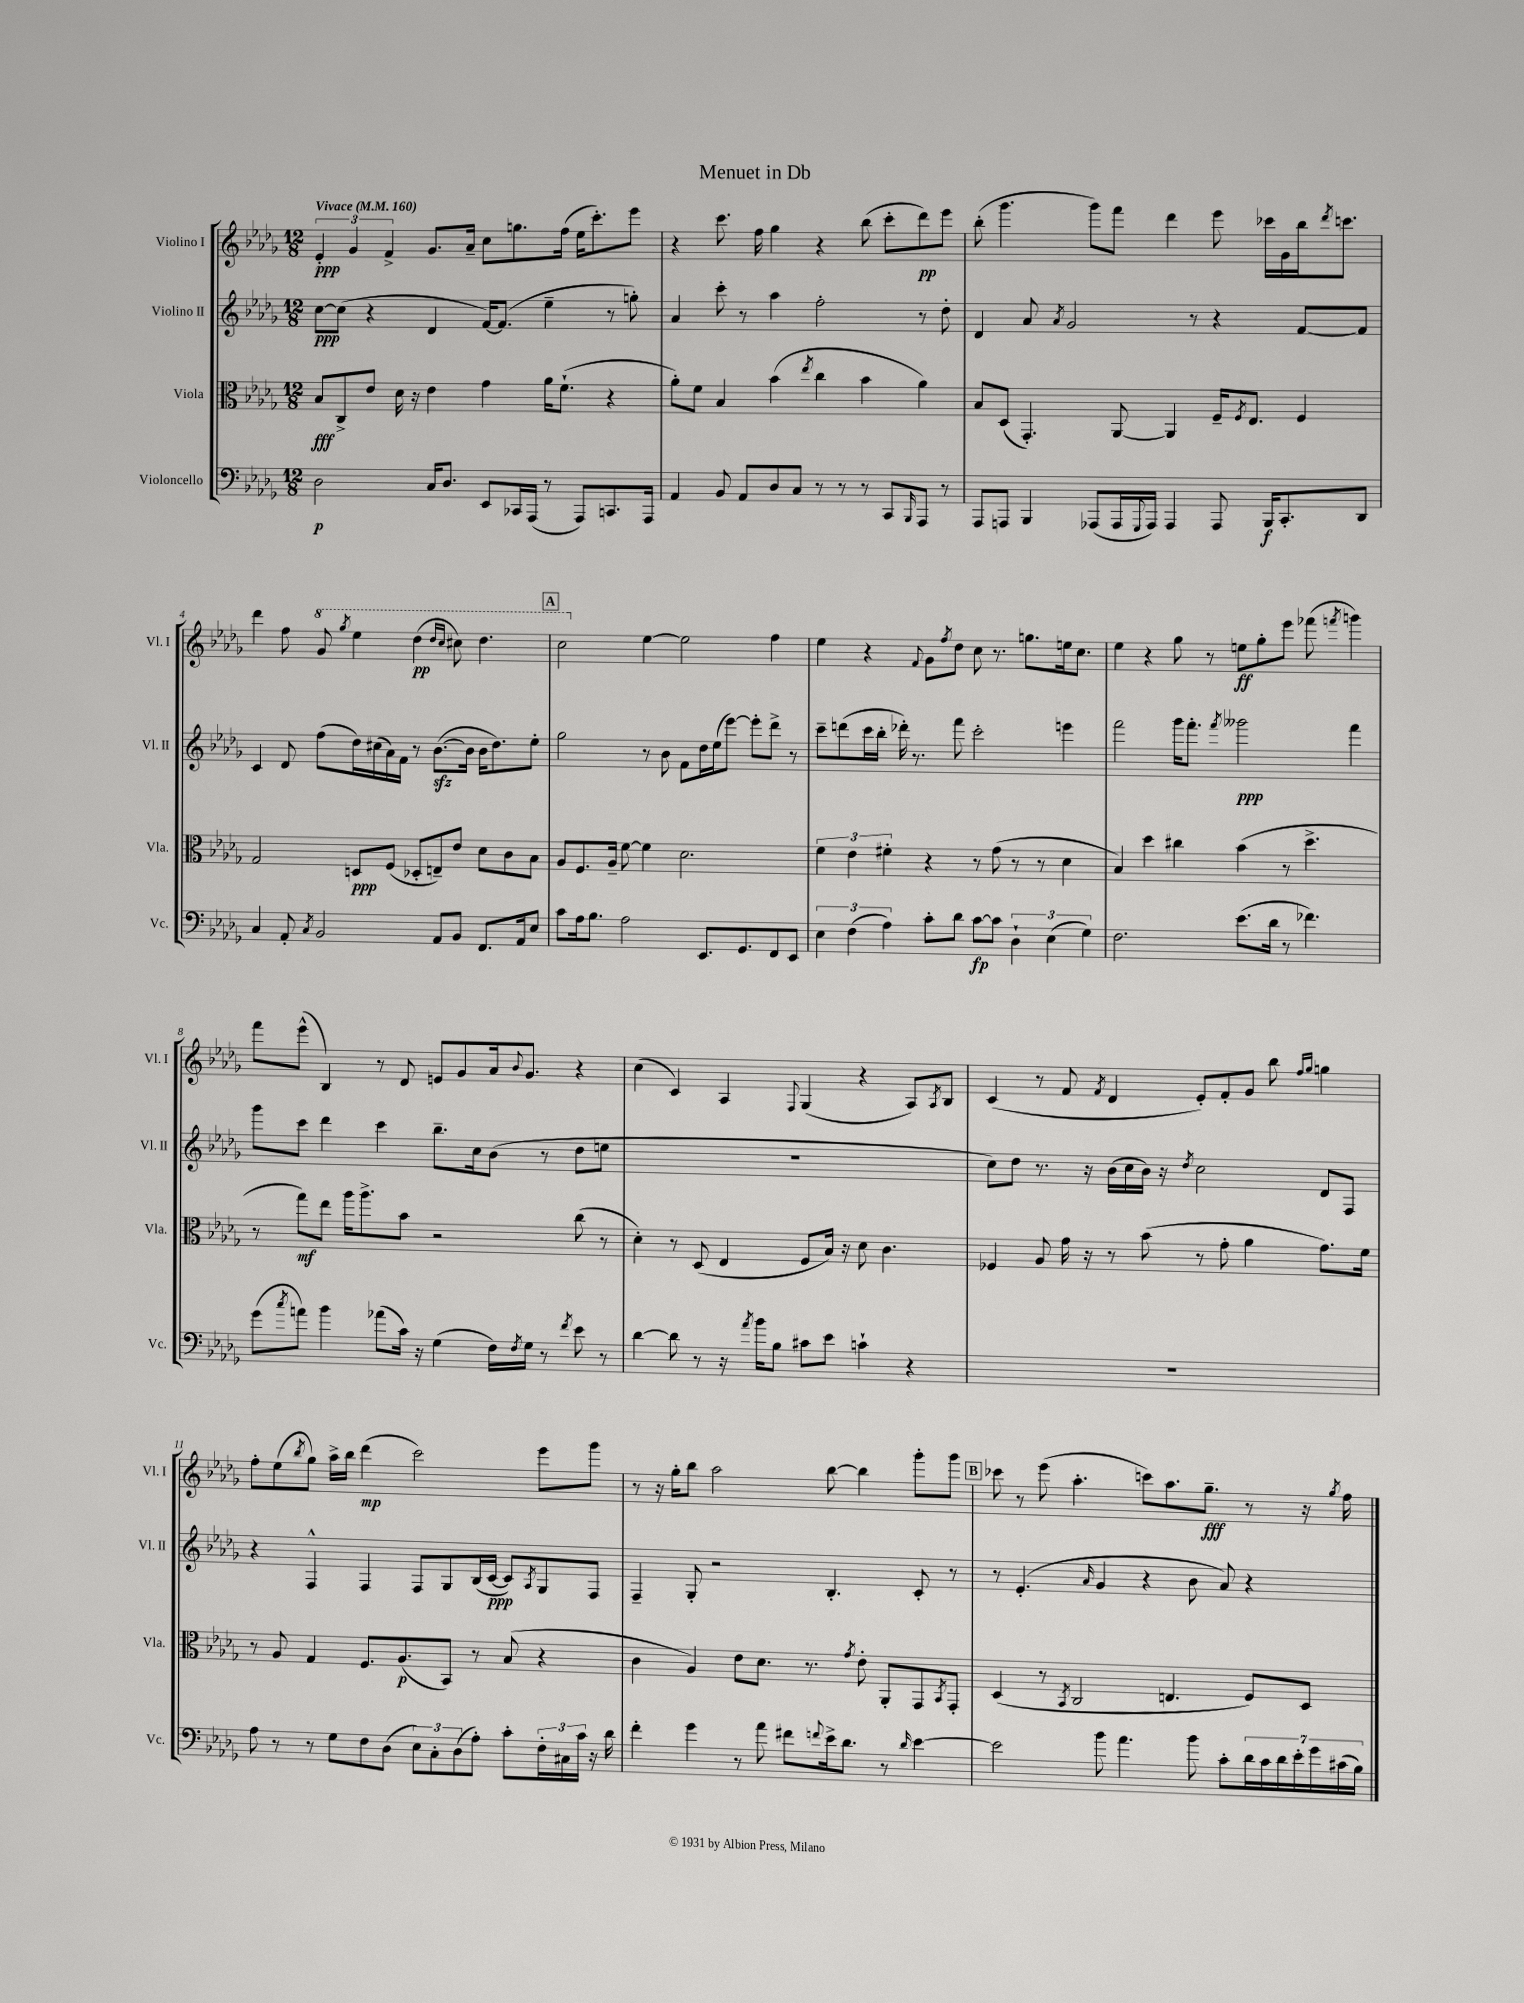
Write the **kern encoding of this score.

**kern	**kern	**kern	**kern
*staff4	*staff3	*staff2	*staff1
*clefF4	*clefC3	*clefG2	*clefG2
*k[b-e-a-d-g-]	*k[b-e-a-d-g-]	*k[b-e-a-d-g-]	*k[b-e-a-d-g-]
*M12/8	*M12/8	*M12/8	*M12/8
*MM160	*MM160	*MM160	*MM160
2D-	8B-	[8cc	6e-'
.	8C^	(8cc]	.
.	.	.	6g-
.	8e-	4r	.
.	.	.	6f^
.	16d-	.	.
.	16r	.	.
16C	4e-	4d-	8.g-
8.D-	.	.	.
.	.	.	16a-~
8EE-	4g-	[16f)	8cc
.	.	(8.f]	.
16CC-	.	.	8.gg
(16AAA-	.	.	.
8r	16a-	4ee-~	.
.	(8.f`	.	(16ff
8AAA-)	.	.	16ee-
.	.	.	8.ccc')
8.CC	4r	8r	.
.	.	8gg')	8eee-
16AAA-	.	.	.
=	=	=	=
4AA-	8a-')	4a-	4r
.	8f	.	.
8BB-	4B-	8ccc'	8.ccc
8AA-	.	8r	.
.	.	.	16ff
8D-	(4b-	4aa-	4gg-
8C	.	.	.
.	8qee-	.	.
8r	4cc	2ff'	4r
8r	.	.	.
8r	4b-	.	(8bb-
8CC	.	.	8ccc'
16qqBBB-	.	.	.
8AAA-	4a-)	8r	8ddd-)
8r	.	8dd-'	8eee-
=	=	=	=
8AAA-	8B-	4d-	(8bb-'
8AAA	(8D-	.	4.ggg-
4BBB-	4.GG-')	8a-	.
.	.	8qa-	.
.	.	2g-	.
(8AAA-	.	.	8ggg-)
16AAA-	[8AA-	.	8fff
8qqGGG-	.	.	.
16AAA-)	.	.	.
4AAA-	4AA-]	.	4ddd-
.	.	8r	.
8AAA-	16F~	4r	8eee-
.	8qF	.	.
.	8.E-	.	.
16BBB-	.	.	16ccc-
8.CC'	.	.	16g-
.	4F	[8f	16bb-
.	.	.	8qddd-
.	.	.	8.ccc
8DD-	.	8f]	.
=	=	=	=
4C	2G-	4c	4ddd-
8AA-'	.	8d-	8ff
8qC	.	.	.
2BB-	.	(8ff	8gg-
.	.	.	8qggg-
.	8D	16dd-)	4eee-
.	.	(16cc#	.
.	(8F	16a-)	.
.	.	16f	.
.	8D-'	8r	(4ddd-
8AA-	8E~)	([8.b-	.
.	.	.	16qqddd-
.	.	.	16qqccc
8BB-	8e-	.	8ccc#)
.	.	16b-]	.
8.FF	8d-	16b-	4.ddd-
.	.	8.dd-)	.
.	8c	.	.
16AA-	.	.	.
8E-	8B-	8ee-'	.
=	=	=	=
8c	8A-	2gg-	2ccc
16A-	8.F	.	.
8.B-	.	.	.
.	16A-~	.	.
2A-	[8f	.	.
.	4f]	8r	[4ee-
.	.	8b-	.
.	2.d-	8f	2ee-]
8.EE-	.	16dd-	.
.	.	(16ee-	.
.	.	[8eee-)	.
8.GG-	.	.	.
.	.	8eee-']	.
8FF	.	8ddd-^	4ff
8EE-	.	8r	.
=	=	=	=
6E-	6f	8ccc~	4ee-
.	.	(8ddd	.
(6F	6e-	.	.
.	.	16ccc	4r
.	.	16bb-'	.
6A-)	6f#'	.	.
.	.	16ddd-')	.
.	.	8.r	.
.	.	.	8qqf
8c'	4r	.	8g-
.	.	.	8qff
8d-	.	8fff	8dd-
[8c	8r	2ccc'	8cc
8c]	(8g-	.	8.r
6D-`	8r	.	.
.	.	.	8.gg
.	8r	.	.
(6E-	.	.	.
.	4d-	4eee	16ee
.	.	.	8.cc
6G-)	.	.	.
=	=	=	=
2.F	4B-)	2fff	4ee-
.	4dd-	.	4r
.	4cc#	16ggg-	8gg-
.	.	8.fff'	.
.	.	.	8r
.	.	8qfff	.
(8.e-	(4b-	2ggg--	8ee
.	.	.	8gg-'
16d-	.	.	.
8r	8r	.	8eee-
4.f-)	4.dd-^	.	(8fff-
.	.	.	8qfff
.	.	4fff	4ggg)
=	=	=	=
(8g-	8r	8ggg-	8fff
8qcc	.	.	.
8a)	8gg-)	8ccc	(8eee-^^
4b-	8ee-	4ddd-	4B-)
.	16aa-	.	.
.	8.aa-^	.	.
(8a-	.	4ccc	8r
16c)	8b-	.	8d-
16r	.	.	.
(4G-	2r	8.bb-~	8e
.	.	.	8g-
.	.	16cc	.
16F)	.	(8b-	16a-
8qF	.	.	8qqb-
16G-	.	.	8.g-
8r	.	8r	.
8qf	.	.	.
8e-	(8cc	8dd-	4r
8r	8r	8ee	.
=	=	=	=
[4d-	4d-')	1.r	(4cc
8d-]	8r	.	4c)
8r	(8D-	.	.
16r	4E-	.	4A-
8qa-	.	.	.
16b-	.	.	.
8B-	.	.	.
.	.	.	8qqF
8c#	8F	.	(4G-
8e-	16B-)	.	.
.	16r	.	.
4c`	8d-	.	4r
.	4.c	.	.
4r	.	.	8A-)
.	.	.	8qA-
.	.	.	8B-
=	=	=	=
1.r	4F-	8cc)	(4c
.	.	8dd-	.
.	8A-	8.r	8r
.	16g-	.	8f
.	16r	16r	.
.	.	.	8qf
.	8r	(16b-	4d-
.	.	16cc	.
.	(8b-	16b-)	.
.	.	16r	.
.	.	8qdd-	.
.	8r	2cc	8e-')
.	8g-'	.	8f'
.	4a-	.	8g-
.	.	.	8bb-
.	.	.	16qqff
.	.	.	16qqgg-
.	8.g-)	8d-	4gg
.	.	8F	.
.	16f	.	.
=	=	=	=
8A-	8r	4r	8ff'
8r	8A-	.	(8ee-
.	.	.	8qbb-
8r	4G-	4F^^	8gg-)
8G-	.	.	16aa-^
.	.	.	16bb-
8F	8.F	4F	(4ddd-
(8D-	.	.	.
.	(8.A-	.	.
12E-)	.	8F	2ccc)
12C'	.	.	.
.	8BB-)	8G-	.
(12D-	.	.	.
8A-')	8r	(16B-	.
.	.	[16c	.
8c'	(8B-	8c])	.
.	.	8qA-	.
24F'	4r	8G-	8eee-
24C#	.	.	.
24c	.	.	.
16r	.	8F	8ggg-
16d-	.	.	.
=	=	=	=
4f'	4c	4F~	8r
.	.	.	16r
.	.	.	16gg-'
4g-	4A-)	8G-'	8bb-
.	.	2r	2aa-
8r	8e-	.	.
8a-	8.d-	.	.
8f#	.	.	.
.	8.r	.	.
8qqf	.	.	.
16e-^	.	4.B-'	[8bb-
8.d-	.	.	.
.	8qg-	.	.
.	8e-'	.	4bb-]
8r	8AA-'	.	.
16qqd-	.	.	.
[4e-	8GG-	8c'	8ggg-'
.	8qBB-	.	.
.	8GG-'	8r	8ggg-
=	=	=	=
2e-]	(4D-	8r	8ccc-
.	.	(4.e-'	8r
.	8r	.	(8eee-
.	8qBB-	.	.
.	2C	.	4.aa-'
.	.	16qqa-	.
8b-	.	4g-	.
4.a-	.	.	.
.	.	4r	8ccc)
.	4.E	.	8.aa-
8b-	.	8b-	.
.	.	.	8.gg-~
8c'	.	8a-)	.
28d-	8F)	4r	8r
28c	.	.	.
28d-	.	.	.
28e-'	.	.	.
.	8D-	.	16r
28g-	.	.	.
(28c#	.	.	.
.	.	.	8qgg-
.	.	.	16ff
28B-)	.	.	.
==	==	==	==
*-	*-	*-	*-
